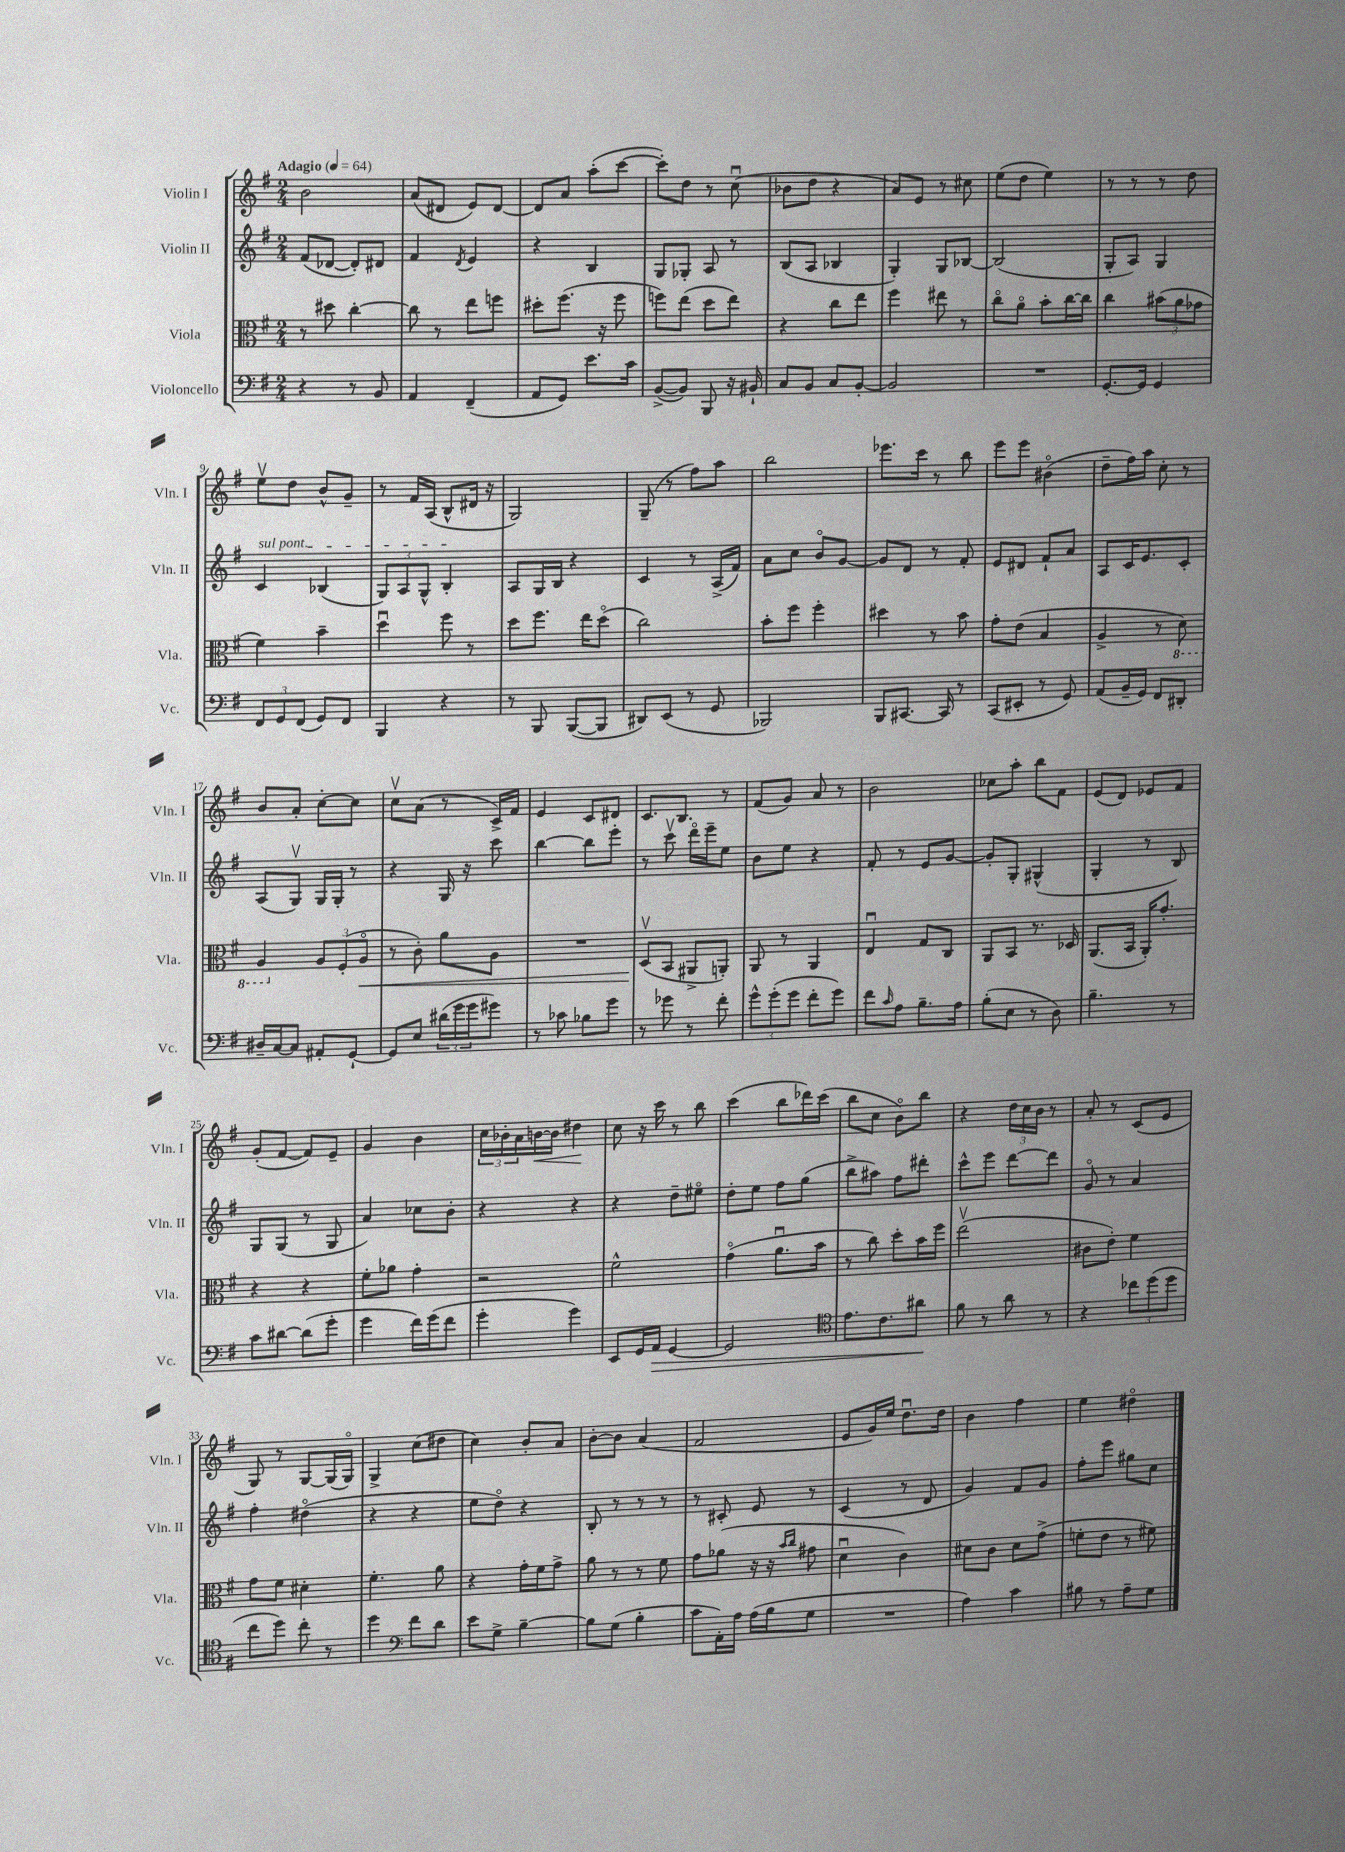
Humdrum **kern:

**kern	**kern	**kern	**kern
*staff4	*staff3	*staff2	*staff1
*clefF4	*clefC3	*clefG2	*clefG2
*k[f#]	*k[f#]	*k[f#]	*k[f#]
*M2/4	*M2/4	*M2/4	*M2/4
*MM64	*MM64	*MM64	*MM64
4r	8r	(8f#	2b
.	8dd#	[8d-	.
8r	[4cc'	8d-'])	.
8BB	.	8d#	.
=	=	=	=
4AA	8cc]	4f#	(8a
.	8r	.	8d#
.	.	8qd	.
(4FF#~	8ee	4e	8e)
.	8ff	.	[8d#
=	=	=	=
8AA	8dd#'	4r	8d#]
8GG)	(8.ff#	.	8a
8.e	.	4B	(8aa'
.	16r	.	.
.	8ff#	.	[8ccc
16c	.	.	.
=	=	=	=
([8BB^	8ff)	8G	8ccc'])
8BB])	(8ee	8G-'	8dd
8BBB	8dd	8A	8r
16r	8ee)	8r	(8ccu
16BB#`	.	.	.
=	=	=	=
8C	4r	(8B	8b-
8BB	.	8A	8dd
8C	8cc	4B-	4r
[8BB'	8ee	.	.
=	=	=	=
2BB]	4ff#	4G')	8a)
.	.	.	8e
.	8ee#	8G	8r
.	8r	[8B-	8cc#
=	=	=	=
2r	8cco	(2B-]	(8ee
.	8ao	.	8dd
.	8b'	.	4ee)
.	[16cc	.	.
.	16cc]	.	.
=	=	=	=
[8.GG'	4cc	8G'	8r
.	.	8A)	8r
16GG]	.	.	.
4GG	(12b#	4G	8r
.	12a	.	.
.	.	.	8dd
.	12g-	.	.
=	=	=	=
12FF#	4f#)	4c	8eev
12GG	.	.	.
.	.	.	8dd
(12FF#	.	.	.
8GG)	4b~	(4B-	8b^^
8FF#	.	.	8g~
=	=	=	=
4BBB	4ddu	12G)	8r
.	.	12A	.
.	.	.	16f#
.	.	12G^^	.
.	.	.	(16A
4r	8ff#	4B'	8B^^
.	8r	.	16d#
.	.	.	16r
=	=	=	=
8r	8dd	8A	2G)
8BBB	8.ff#	16G	.
.	.	16B	.
([8BBB	.	4r	.
.	16ee	.	.
8BBB]	(8ddo	.	.
=	=	=	=
8DD#)	2cc)	4c	(8G~
(8EE	.	.	8r
8r	.	8r	8ff#)
8GG	.	(16A^	8aa
.	.	16f#)	.
=	=	=	=
2BBB-)	8b'	8a	2bb
.	8ff#	8cc	.
.	4ff#'	8bo	.
.	.	[8g	.
=	=	=	=
8BBB	4dd#	8g]	8.eee-
[8.CC#	.	8d	.
.	.	.	16ccc
.	8r	8r	8r
16CC#]	.	.	.
8r	8b	8f#'	8bb
=	=	=	=
(8CC	8g'	8e	8eee
8EE#'	(8e	8d#	8eee
8r	4B	8f#`	(4b#o
8GG)	.	8a	.
=	=	=	=
(8AA	4A^	8A	8dd~
16BB~	.	16c	16ff#)
16GG)	.	8.e	16aa
8FF#	8r	.	8cc'
8DD#'	8D)	8c'	8r
=	=	=	=
16D#~	4AA	(8A	8b
[16C	.	.	.
8C]	.	8Gv)	8a'
8AA#'	12A	16G	[8cc'
.	.	16G'	.
.	(12F#'	.	.
[8GG`	.	8r	8cc]
.	12Ao	.	.
=	=	=	=
8GG]	8r	4r	8ccv
8E	8c')	.	(8a
(24d#	8a	16G	8r
24g	.	.	.
.	.	16r	.
24g	.	.	.
8g#)	8A	8ccc	16c^)
.	.	.	16f#
=	=	=	=
8r	2r	[4bb	4e
8c-	.	.	.
8B-	.	8bb]	8c
8g	.	8eee'	8d#
=	=	=	=
8r	(8Dv	8r	8.c
8g-	8BB	8cccv	.
.	.	.	8.B
8r	8AA#^	16dddo	.
.	.	16eee~	.
8f#'	8AA')	8ee	8r
=	=	=	=
12g^^	8AA	8b	(8f#
(12g'	.	.	.
.	8r	8ee	8g)
12g	.	.	.
8f#'	4AA	4r	8a
8g)	.	.	8r
=	=	=	=
8f#	4Eu	8f#'	2b
16qqc	.	.	.
8A	.	8r	.
8.B~	8G	8e	.
.	8C	[8g	.
16A	.	.	.
=	=	=	=
(8B'	8AA	8g']	8cc-
8E	8BB	8G'	8aa'
8r	8.r	(4G#^^	8bb
8D)	.	.	8f#
.	16D-	.	.
=	=	=	=
4.B~	(8.AA	4G'	(8e
.	.	.	8d)
.	16BB	.	.
.	16AA')	8r	8e-
.	8.g'	.	.
8r	.	8B)	8f#
=	=	=	=
8c	4r	8G	(8g'
[8d#	.	(8G	[8f#
(8d#]	4r	8r	8f#])
8g'	.	8G	8e~
=	=	=	=
4g	8f#'	4a)	4g
.	8a-	.	.
16f#)	4g'	8cc-	4b
(16g	.	.	.
8f#	.	8b'	.
=	=	=	=
4g'	2r	4r	24cc
.	.	.	24b-'
.	.	.	24a
.	.	.	[16b
.	.	.	16b]
4g)	.	4r	4dd#
=	=	=	=
8EE	2f#^^	4r	8cc
16GG	.	.	16r
16AA	.	.	16ccc
[4GG	.	8dd~	8r
.	.	8ee#o	8bb
=	=	=	=
2GG]	(4go	8dd'	(4ccc
.	.	8ee	.
.	8.au	8ff#	8bb
.	.	(8gg	16ddd-)
.	16b	.	(16ccc
=	=	=	=
*clefC4	*	*	*
8.e	8r	8bb^	8bb
.	8cc)	8aa#)	8cc
8.c	.	.	.
.	8dd'	8ff#	8bo)
8a#	16b	8ddd#'	8bb
.	16ff#	.	.
=	=	=	=
8f#	(2eev	8ccc^^	4r
8r	.	8eee	.
8a	.	[8ddd	24dd
.	.	.	24cc
.	.	.	24b
8r	.	8ddd]	8r
=	=	=	=
4r	8c#	8go	8a'
.	8e')	8r	8r
12cc-	4f#	4a	(8c
(12dd	.	.	.
.	.	.	8e
12dd	.	.	.
=	=	=	=
8cc	8g	4ff#'	8G)
8dd)	8f#	.	8r
8cc'	4d#'	(4dd#o	[8G
8r	.	.	(16G]
.	.	.	16Go)
=	=	=	=
4dd	4.f#'	4r	4G^
*clefF4	*	*	*
8f#	.	4r	(8cc
8d	8a	.	8dd#
=	=	=	=
8e	4r	8ee	4cc)
8G^	.	8ddo)	.
[4B~	16g'	4r	8b'
.	16f#	.	.
.	8g^	.	8a
=	=	=	=
8B]	8a	8B'	[8b'
(8G	8r	8r	8b]
4B'	8r	8r	(4a
.	8f#	8r	.
=	=	=	=
8c	8g	8r	2f#
16AA')	(8a-	8c#'	.
16A	.	.	.
(16A	16r	8e	.
16B	16r	.	.
.	16qqb	.	.
.	16qqcc	.	.
8G	8g#	8r	.
=	=	=	=
2r	4du	(4c	8e
.	.	.	16g)
.	.	.	16ee
.	4c)	8r	8.ddu
.	.	8d	.
.	.	.	16dd
=	=	=	=
4A)	8d#	4g)	4b
.	8c	.	.
4c	8d#	8f#	4ff#
.	(8g^	8g	.
=	=	=	=
8B#	8f'	8ff#'	4ee
8r	8e	8eee	.
8A~	8r	8gg#	4dd#o
8G	8f#)	8cc	.
==	==	==	==
*-	*-	*-	*-
